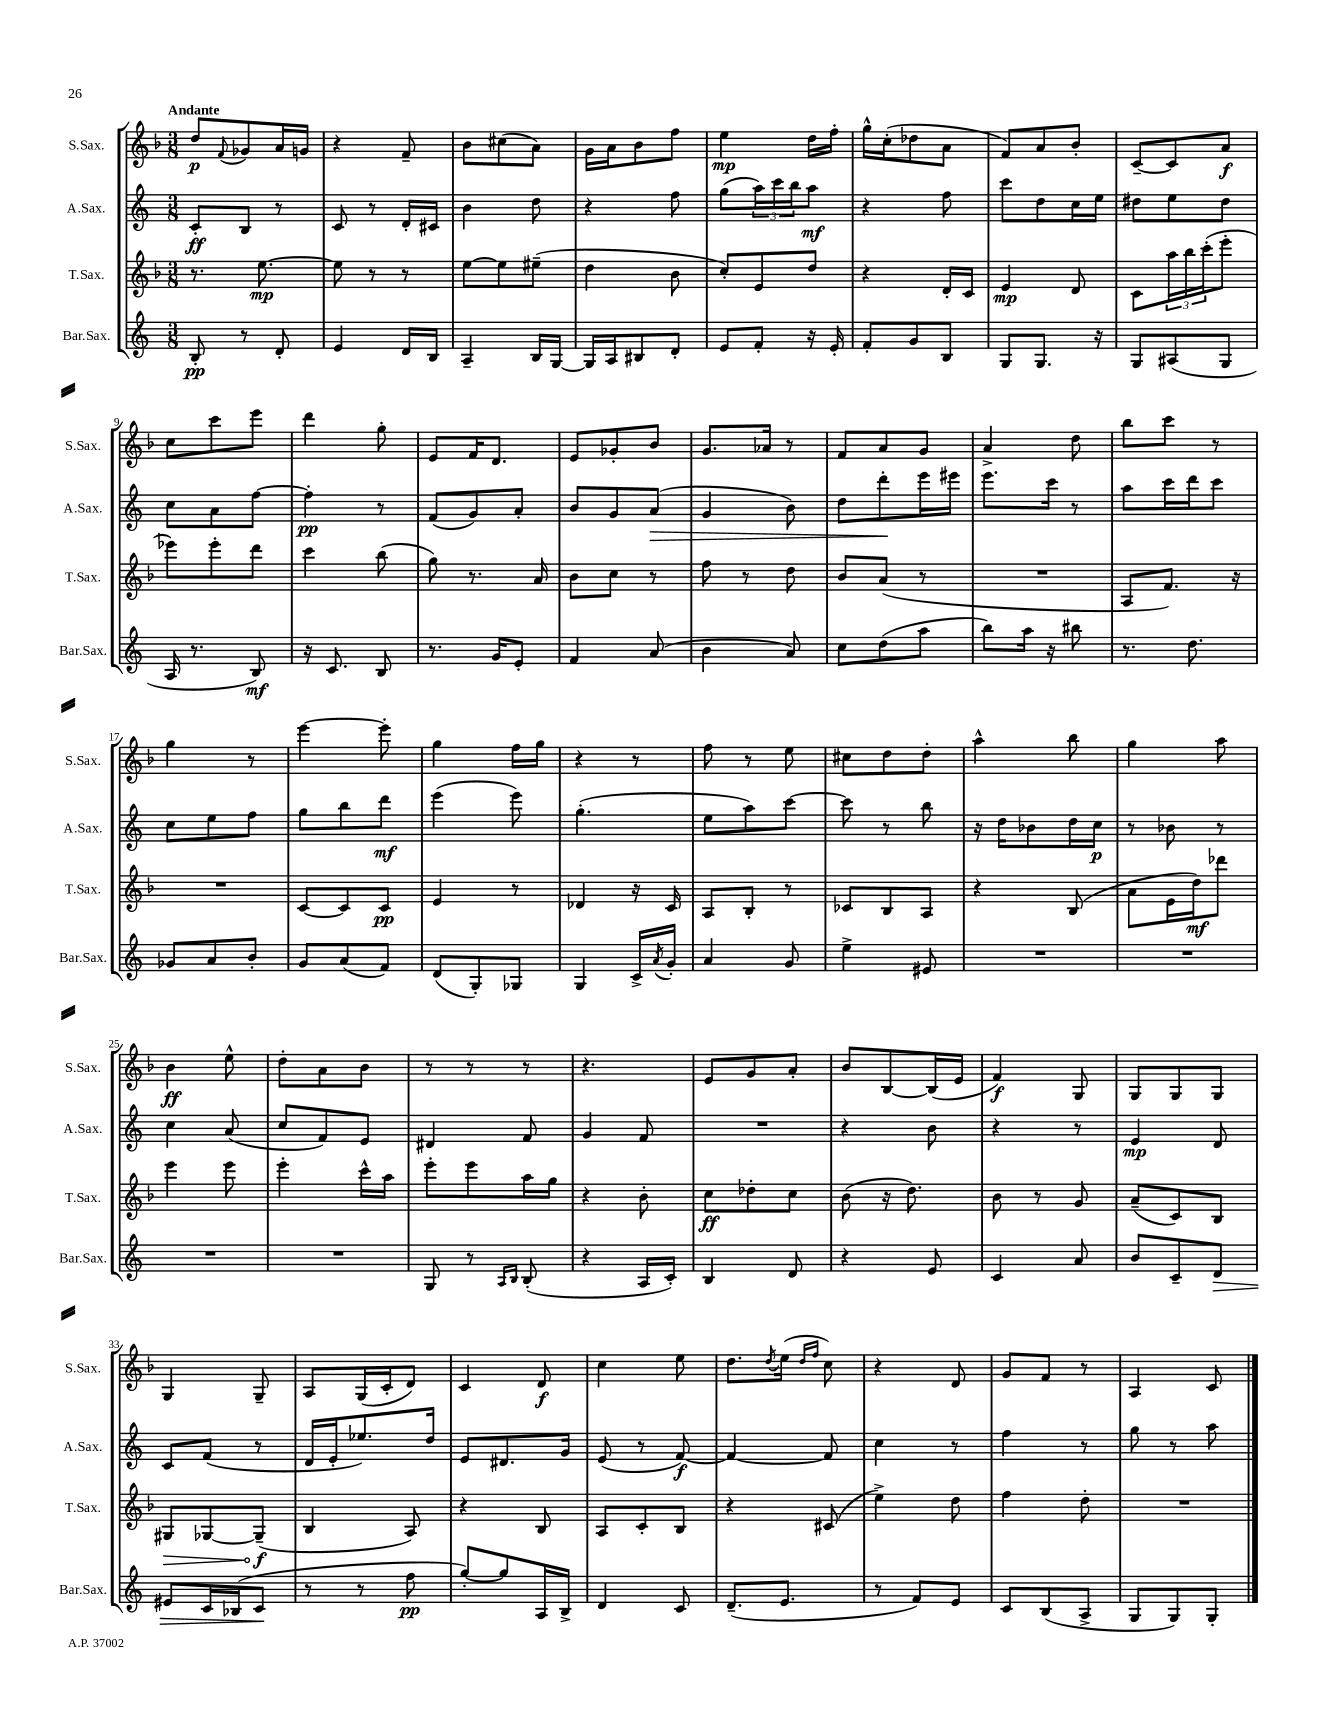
<<
\new StaffGroup <<
\new Staff = "s0" \with { instrumentName = "S.Sax." shortInstrumentName = "S.Sax." } {
    \clef treble \key f \major \numericTimeSignature \time 3/8 \tempo "Andante"
    d''8\p \appoggiatura { f'8 } ges'8 a'16 g'16 |
    r4 f'8-- |
    bes'8 cis''8( a'8) |
    g'16 a'16 bes'8 f''8 |
    e''4\mp d''16 f''16-. |
    g''16-^ c''16-.( des''8 a'8 |
    f'8) a'8 bes'8-. |
    c'8~-- c'8 a'8\f |
    c''8 c'''8 e'''8 |
    d'''4 g''8-. |
    e'8 f'16 d'8. |
    e'8 ges'8-. bes'8 |
    g'8. aes'16 r8 |
    f'8 a'8 g'8 |
    a'4-> d''8 |
    bes''8 c'''8 r8 |
    g''4 r8 |
    e'''4~ e'''8-. |
    g''4 f''16 g''16 |
    r4 r8 |
    f''8 r8 e''8 |
    cis''8 d''8 d''8-. |
    a''4-^ bes''8 |
    g''4 a''8 |
    bes'4\ff e''8-^ |
    d''8-. a'8 bes'8 |
    r8 r8 r8 |
    r4. |
    e'8 g'8 a'8-. |
    bes'8 bes8~ bes16( e'16 |
    f'4\f) g8 |
    g8 g8 g8 |
    g4 g8-- |
    a8 g16( c'16-. d'8) |
    c'4 d'8\f |
    c''4 e''8 |
    d''8. \acciaccatura { d''8 } e''16( \grace { d''16 f''16 } c''8) |
    r4 d'8 |
    g'8 f'8 r8 |
    a4 c'8 \bar "|." |
}
\new Staff = "s1" \with { instrumentName = "A.Sax." shortInstrumentName = "A.Sax." } {
    \clef treble \key c \major \numericTimeSignature \time 3/8
    c'8-.\ff b8 r8 |
    c'8 r8 d'16-. cis'16 |
    b'4 d''8 |
    r4 f''8 |
    g''8( \tuplet 3/2 { a''16) c'''16 b''16 } a''8\mf |
    r4 f''8 |
    c'''8 d''8 c''16 e''16 |
    dis''8 e''8 dis''8 |
    c''8 a'8 f''8~ |
    f''4-.\pp r8 |
    f'8( g'8) a'8-. |
    b'8 g'8 a'8\>( |
    g'4 b'8) |
    d''8 d'''8-.\! e'''16 eis'''16 |
    e'''8. c'''16 r8 |
    a''8 c'''16 d'''16 c'''8 |
    c''8 e''8 f''8 |
    g''8 b''8 d'''8\mf |
    e'''4( e'''8) |
    g''4.-.( |
    e''8 a''8) c'''8~ |
    c'''8 r8 b''8 |
    r16 d''16 bes'8 d''16 c''16\p |
    r8 bes'8 r8 |
    c''4 a'8( |
    c''8 f'8) e'8 |
    dis'4 f'8 |
    g'4 f'8 |
    R4. |
    r4 b'8 |
    r4 r8 |
    e'4\mp d'8 |
    c'8 f'8( r8 |
    d'16 e'16-. ees''8.) d''16 |
    e'8 dis'8. g'16 |
    e'8( r8 f'8~\f) |
    f'4~ f'8 |
    c''4 r8 |
    f''4 r8 |
    g''8 r8 a''8 \bar "|." |
}
\new Staff = "s2" \with { instrumentName = "T.Sax." shortInstrumentName = "T.Sax." } {
    \clef treble \key f \major \numericTimeSignature \time 3/8
    r8. e''8.~\mp |
    e''8 r8 r8 |
    e''8~ e''8 eis''8--( |
    d''4 bes'8 |
    c''8-.) e'8 d''8 |
    r4 d'16-. c'16 |
    e'4\mp d'8 |
    c'8 \tuplet 3/2 { a''16 bes''16 c'''16-.( } e'''8-. |
    ees'''8) ees'''8-. d'''8 |
    c'''4 bes''8( |
    g''8) r8. a'16 |
    bes'8 c''8 r8 |
    f''8 r8 d''8 |
    bes'8 a'8( r8 |
    R4. |
    a8 f'8.) r16 |
    R4. |
    c'8~ c'8 c'8\pp |
    e'4 r8 |
    des'4 r16 c'16 |
    a8 bes8-. r8 |
    ces'8 bes8 a8 |
    r4 bes8( |
    a'8 e'16 d''16\mf) des'''8 |
    e'''4 e'''8 |
    e'''4-. c'''16-^ a''16 |
    e'''8-. e'''8 a''16 g''16 |
    r4 bes'8-. |
    c''8\ff des''8-. c''8 |
    bes'8( r16 d''8.) |
    bes'8 r8 g'8 |
    a'8--( c'8) bes8 |
    \once \override Hairpin.circled-tip = ##t gis8\> ges8~ ges8--\f\!( |
    bes4 a8) |
    r4 bes8 |
    a8 c'8-. bes8 |
    r4 cis'8( |
    e''4->) d''8 |
    f''4 d''8-. |
    R4. \bar "|." |
}
\new Staff = "s3" \with { instrumentName = "Bar.Sax." shortInstrumentName = "Bar.Sax." } {
    \clef treble \key c \major \numericTimeSignature \time 3/8
    b8-.\pp r8 d'8-. |
    e'4 d'16 b16 |
    a4-- b16 g16~ |
    g16 a16 bis8 d'8-. |
    e'8 f'8-. r16 e'16-. |
    f'8-. g'8 b8 |
    g8 g8. r16 |
    g8 ais8( g8 |
    a16 r8. b8\mf) |
    r16 c'8. b8 |
    r8. g'16 e'8-. |
    f'4 a'8( |
    b'4 a'8) |
    c''8 d''8( a''8 |
    b''8) a''16 r16 bis''8 |
    r8. d''8. |
    ges'8 a'8 b'8-. |
    g'8 a'8( f'8) |
    d'8( g8-.) ges8 |
    g4 c'16-> \acciaccatura { a'8 } g'16-. |
    a'4 g'8 |
    e''4-> eis'8 |
    R4. |
    R4. |
    R4. |
    R4. |
    g8 r8 \grace { a16 b16 } b8-.( |
    r4 a16 c'16-.) |
    b4 d'8 |
    r4 e'8 |
    c'4 a'8 |
    b'8 c'8-- d'8\> |
    eis'8 c'16 bes16( c'8\! |
    r8 r8 f''8\pp |
    g''8~-.) g''8 a16 b16-> |
    d'4 c'8 |
    d'8.--( e'8. |
    r8 f'8) e'8 |
    c'8 b8( a8-> |
    g8 g8) g8-. \bar "|." |
}
>>
>>
